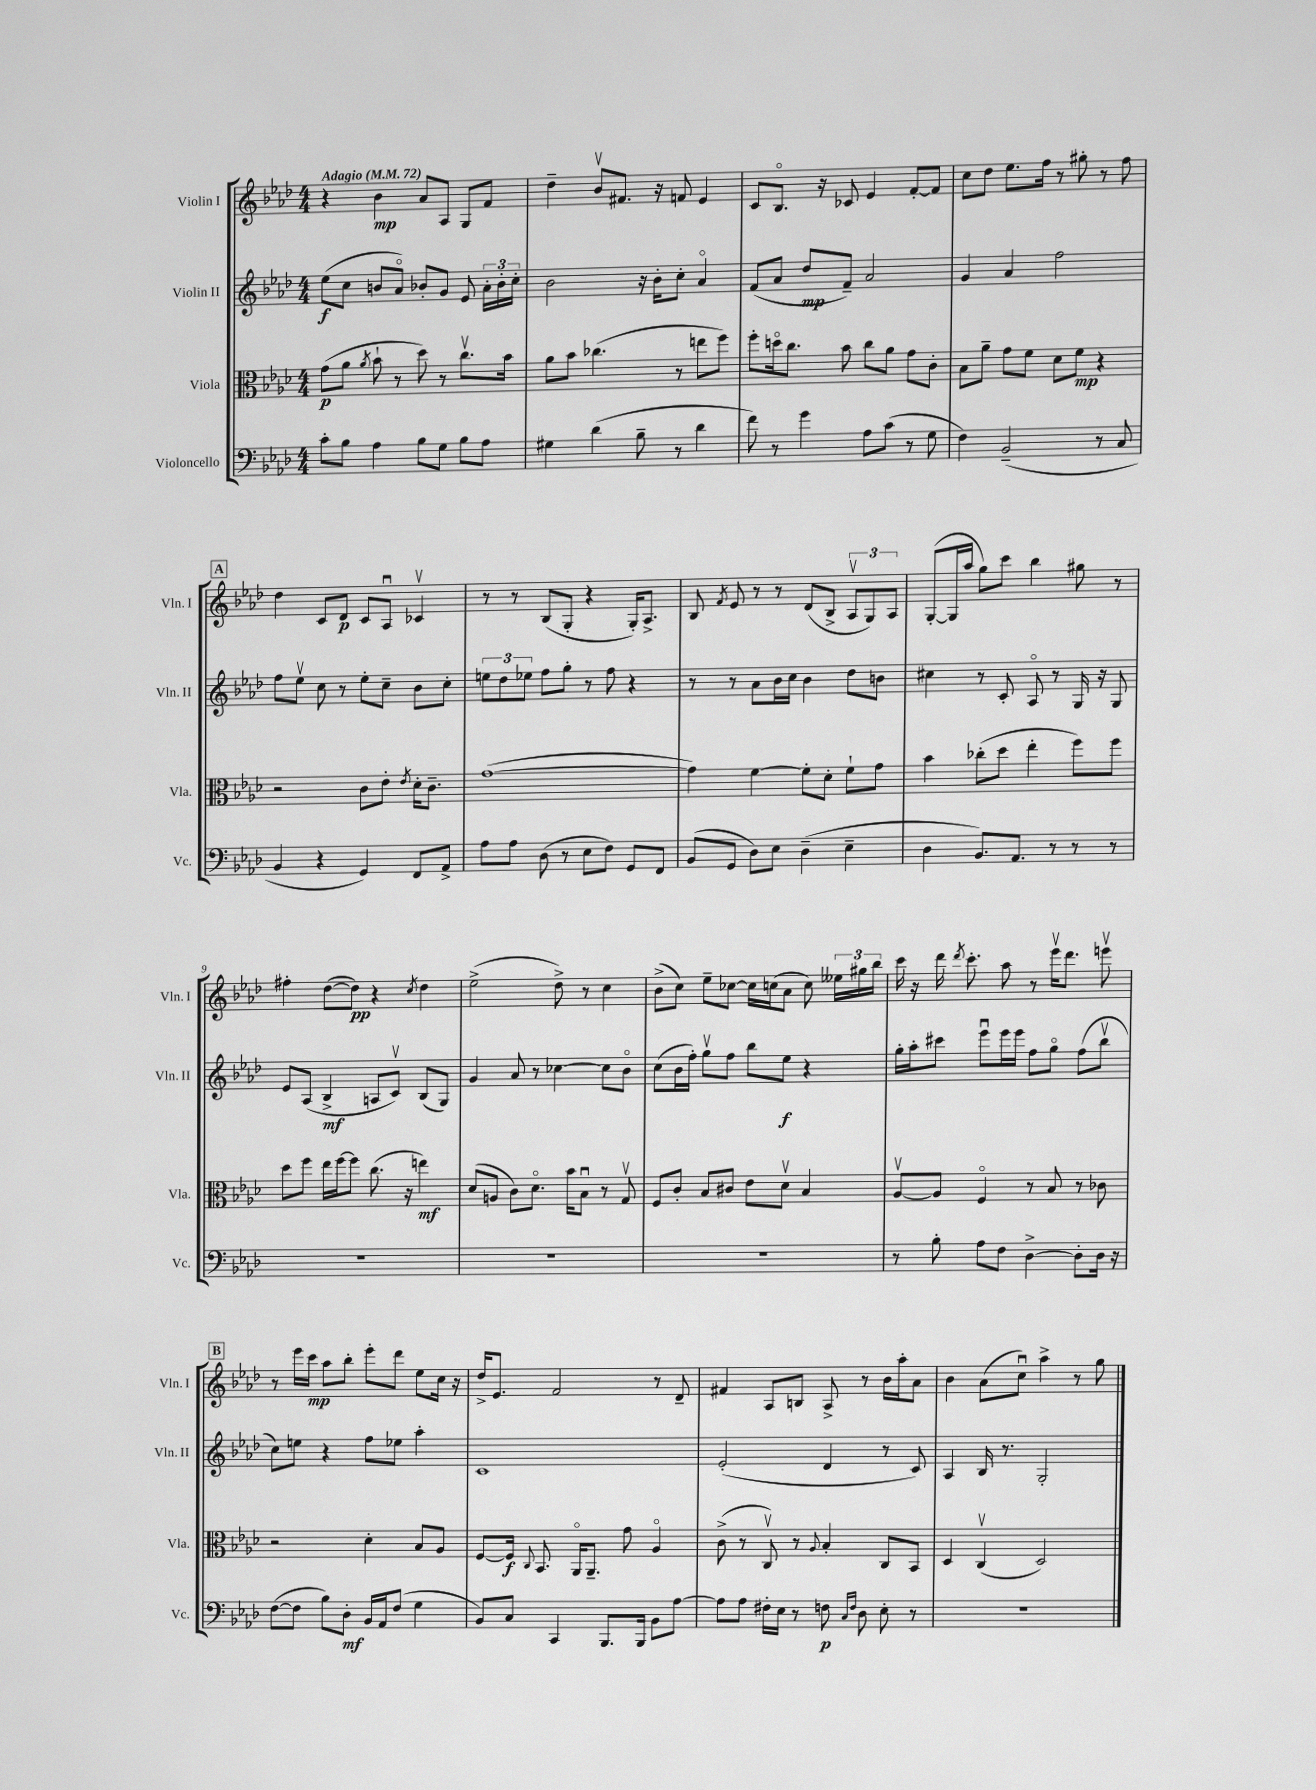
<<
\new StaffGroup <<
\new Staff = "s0" \with { instrumentName = "Violin I" shortInstrumentName = "Vln. I" } {
    \clef treble \key aes \major \numericTimeSignature \time 4/4 \tempo "Adagio" 4 = 72
    \autoBeamOff r4 bes'4\mp aes'8[ aes8] g8[ f'8] |
    des''4-- bes'8[\upbow fis'8.] r16 f'8 ees'4 |
    c'8[ bes8.]\flageolet r16 ces'8 ees'4 f'8[~-. f'8] |
    c''8[ des''8] ees''8.[ f''16] r8 gis''8-. r8 f''8 |
    \mark \markup { \box "A" } des''4 c'8[ des'8]\p c'8[ aes8]\downbow ces'4\upbow |
    r8 r8 bes8[( g8]-. r4 g16[-.) aes8.]-> |
    bes8 \acciaccatura { f'8 } ees'8 r8 r8 des'8[( bes8]-> \tuplet 3/2 { aes8[\upbow g8) aes8] } |
    g8[~-.( g16 aes''16] g''8[) c'''8] bes''4 gis''8 r8 |
    fis''4-. des''8[~( des''8]\pp) r4 \acciaccatura { c''8 } des''4 |
    ees''2->( des''8->) r8 c''4 |
    bes'8[->( c''8]) ees''8[-- ces''8]~ ces''16[ c''16( aes'8] c''8) \tuplet 3/2 { eeses''16[ gis''16 bes''16] } |
    c'''16 r16 des'''16 \acciaccatura { des'''8 } c'''8.-. aes''8 r8 ees'''16[\upbow des'''8.] e'''8\upbow |
    \mark \markup { \box "B" } r8 ees'''16[ c'''16]\mp aes''8[ bes''8]-. ees'''8[-. des'''8] ees''8[ c''16] r16 |
    des''16[-> ees'8.] f'2 r8 des'8-- |
    fis'4 aes8[ b8] aes8-> r8 bes'16[ aes''16-. aes'8] |
    bes'4 aes'8[( c''8]\downbow) aes''4-> r8 g''8 \bar "|." |
}
\new Staff = "s1" \with { instrumentName = "Violin II" shortInstrumentName = "Vln. II" } {
    \clef treble \key aes \major \numericTimeSignature \time 4/4
    \autoBeamOff ees''8[\f( c''8] b'8[ aes'8]\flageolet) bes'8[-. g'8] ees'8 \tuplet 3/2 { aes'16[-. bes'16-. c''16]-. } |
    bes'2 r16 bes'16[-. c''8]-. aes'4\flageolet |
    f'8[( aes'8] des''8[\mp f'8]--) aes'2 |
    g'4 aes'4 f''2 |
    \mark \markup { \box "A" } f''8[ ees''8]\upbow c''8 r8 ees''8[-. c''8]-- bes'8[ c''8]-. |
    \tuplet 3/2 { e''8[ des''8 ees''8] } f''8[ g''8]-. r8 f''8 r4 |
    r8 r8 aes'8[ bes'16 c''16] bes'4 des''8[ b'8] |
    cis''4 r8 c'8-. aes8\flageolet r8 g16 r16 g8 |
    ees'8[ aes8]( bes4->\mf a8[ c'8]\upbow) bes8[( g8]) |
    g'4 aes'8 r8 ces''4~ ces''8[ bes'8]\flageolet |
    c''8[( bes'16 f''16]-.) g''8[\upbow f''8] bes''8[ ees''8]\f r4 |
    g''16[-. aes''16-. cis'''8] ees'''8[\downbow ees'''16 ees'''16] f''8[ g''8]\flageolet f''8[( bes''8]\upbow |
    \mark \markup { \box "B" } c''8[) e''8] r4 f''8[ ees''8] aes''4-. |
    c'1 |
    ees'2-.( des'4 r8 c'8) |
    aes4 bes16 r8. g2-. \bar "|." |
}
\new Staff = "s2" \with { instrumentName = "Viola" shortInstrumentName = "Vla." } {
    \clef alto \key aes \major \numericTimeSignature \time 4/4
    \autoBeamOff g'8[\p( aes'8] \acciaccatura { aes'8 } bes'8-! r8 des''8) r8 c''8.[\upbow bes'16] |
    aes'8[ bes'8] ces''4.( r8 e''8[ f''8]) |
    f''8[-. d''16\flageolet c''8.] bes'8 c''8[ aes'8] g'8[ c'8]-. |
    bes8[ aes'8]-- g'8[ f'8] des'8[ f'8]\mp r4 |
    \mark \markup { \box "A" } r2 c'8[ ees'8]-. \acciaccatura { ees'8 } des'16[-. c'8.]-- |
    g'1~( |
    g'4) f'4~ f'8[-. des'8]-. f'8[-! g'8] |
    bes'4 ces''8[-.( des''8] ees''4-. f''8[) f''8] |
    des''8[ f''8] ees''16[ f''16~ f''8] c''8.( r16 e''4\mf) |
    des'8[( a8] c'8[) des'8.]\flageolet bes'16[ bes8]\downbow r8 g8\upbow |
    f8[ c'8]-. bes8[ cis'8] ees'8[ des'8]\upbow bes4 |
    aes8[~\upbow aes8] f4\flageolet r8 bes8 r8 ces'8 |
    \mark \markup { \box "B" } r2 des'4-. bes8[ aes8] |
    f8[~ f16]\f \appoggiatura { c8 } bes,8. aes,16[\flageolet aes,8.]-- g'8 aes4\flageolet |
    c'8->( r8 c8\upbow) r8 \appoggiatura { aes8 } bes4-. c8[ bes,8] |
    des4 c4\upbow( des2) \bar "|." |
}
\new Staff = "s3" \with { instrumentName = "Violoncello" shortInstrumentName = "Vc." } {
    \clef bass \key aes \major \numericTimeSignature \time 4/4
    \autoBeamOff c'8[-. bes8] aes4 bes8[ g8] bes8[ aes8] |
    gis4 des'4( bes8-- r8 des'4 |
    f'8) r8 g'4 aes8[ c'8]( r8 g8 |
    f4) bes,2--( r8 c8 |
    \mark \markup { \box "A" } bes,4 r4 g,4) f,8[ aes,8]-> |
    aes8[ aes8] des8( r8 ees8[ f8]) g,8[ f,8] |
    bes,8[( g,8] des8[) ees8] des4--( ees4-- |
    des4 bes,8.[) aes,8.] r8 r8 r8 |
    R1 |
    R1 |
    R1 |
    r8 bes8-. aes8[ f8] des4~-> des8[-. des16] r16 |
    \mark \markup { \box "B" } f8[~( f8] bes8[) des8]-.\mf bes,16[ aes,16 f8]( g4 |
    bes,8[) c8] c,4 bes,,8.[ bes,,16] bes,8[ aes8]~ |
    aes8[ aes8] fis16[-. ees16] r8 f8\p \grace { c16[ f16] } des8 ees8-. r8 |
    R1 \bar "|." |
}
>>
>>
